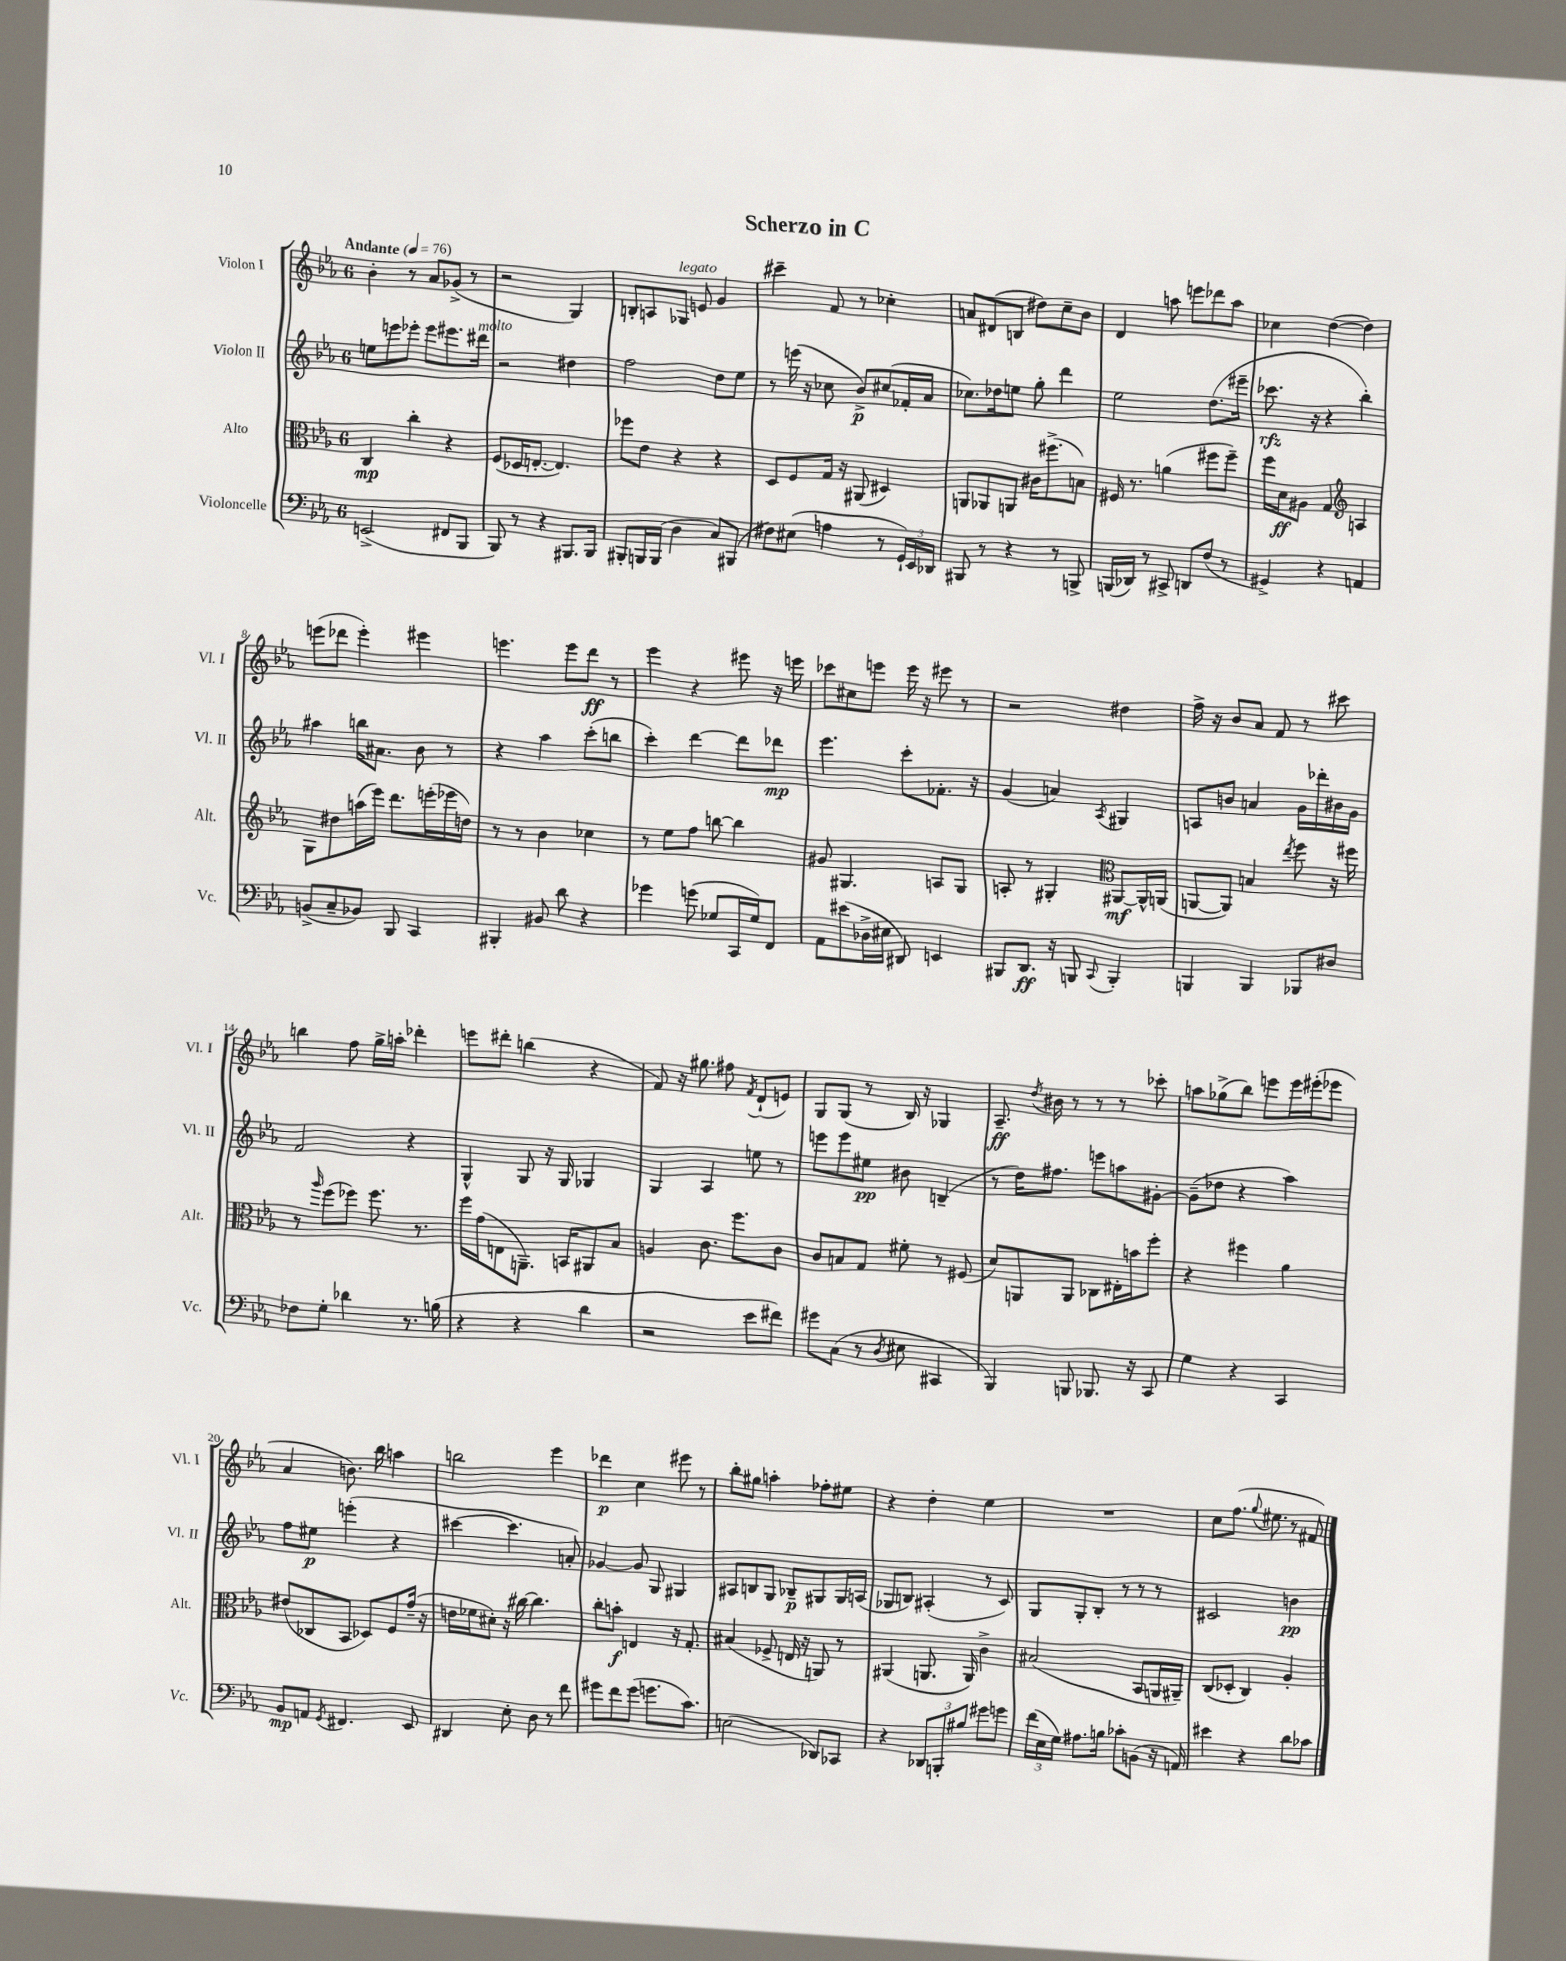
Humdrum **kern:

**kern	**kern	**kern	**kern
*staff4	*staff3	*staff2	*staff1
*clefF4	*clefC3	*clefG2	*clefG2
*k[b-e-a-]	*k[b-e-a-]	*k[b-e-a-]	*k[b-e-a-]
*M6/8	*M6/8	*M6/8	*M6/8
*MM76	*MM76	*MM76	*MM76
(2EE^	4C	8ee	4b-'
.	.	8eee	.
.	4cc'	8eee-'	8r
.	.	8eee-	8a-
8FF#	4r	8.eee#	(8g-^
8BBB-	.	.	8r
.	.	16ddd#	.
=	=	=	=
8BBB-)	(8F	2r	2r
8r	16D-	.	.
.	[8.E'	.	.
4r	.	.	.
.	4.E])	.	.
8.BBB#	.	4dd#	4G)
16BBB#	.	.	.
=	=	=	=
8BBB#'	8ff-	2ff	8B'
16BBB	8e-	.	8A
(16BBB	.	.	.
4D	4r	.	8G-
.	.	.	8e
8C)	4r	8dd	4g
(8BBB#	.	8ee-	.
=	=	=	=
8F#)	8D	8r	4ccc#~
(8E#	8F	(16eee	.
.	.	16r	.
4A	16G	8cc-	8f
.	16r	.	.
.	(8AA#	8b-^)	8r
8r	4D#)	(8cc#	4cc-'
24GG`)	.	16f-'	.
24EE-	.	.	.
.	.	16a-	.
24DD-	.	.	.
=	=	=	=
8BBB#	8AA	8.cc-)	8a
8r	8AA-	.	(8d#
.	.	16dd-	.
4r	8AA	8ee	8B
.	16c#	8gg'	8dd#)
.	(8.ff#^	.	.
8r	.	4ddd	8cc~
8BBB^	8B)	.	8b-
=	=	=	=
(16BBB	16F#	2ee-	4d
16DD-)	8.r	.	.
8r	.	.	.
8CC#^	(4a	.	8aa
8DD	.	.	8eee
(8F	8ff#	(8.dd	8ddd-
8r	8ff#~)	.	8aa
.	.	16eee#~	.
=	=	=	=
4GG#^)	16ff	8.ccc-	4cc-
.	16d	.	.
.	8A#	.	.
.	.	16r	.
4r	4G	4r	([4dd
*	*clefG2	*	*
4AA	4A	4bb-')	4dd])
=	=	=	=
(8BB^	8G	4aa#	(8eee
8C~	8dd#	.	8ddd-
8BB-)	(16aa	16bb	4eee')
.	16eee-)	8.a#	.
8BBB-	8.ddd	.	.
4CC	.	8b-	4eee#
.	(16eee'	.	.
.	16eee-	8r	.
.	16dd)	.	.
=	=	=	=
4BBB#'	8r	4r	4.eee
.	8r	.	.
8BB#	4b-	4aa-	.
8d	.	.	8eee
4r	4cc-	(8ccc'	8ddd
.	.	8bb	8r
=	=	=	=
4g-	8r	4ccc')	4eee-
.	8ee-	.	.
(8g	8ff	[4ddd	4r
8G-	[8bb	.	.
16CC	4bb]	8ddd]	8eee#
16G-)	.	.	.
8FF	.	8ddd-	16r
.	.	.	16eee
=	=	=	=
8AA-	8g#	4.eee-	8ccc-
(8e#	4.G#	.	8cc#
16D-^	.	.	8eee
16E#	.	.	.
8DD#)	.	8ccc'	16eee
.	.	.	16r
4EE	8A	8.f-'	8eee#
.	8G#	.	8r
.	.	16r	.
=	=	=	=
8BBB#	8A'	(4g	2r
8.DD	8r	.	.
.	4G#'	4a)	.
16r	.	.	.
8BBB	.	.	.
*	*clefC3	*	*
8qqCC	.	8qA-	.
4BBB'	[8AA#	4G#	4dd#
.	16AA#^^]	.	.
.	(16AA	.	.
=	=	=	=
4BBB	[8AA	8A	16ff^
.	.	.	16r
.	8AA])	8b	8b-
4BBB	4B	4a	8a-
.	.	.	8f
.	8qee-	.	.
8BBB-	8ff	16g	8r
.	.	16ddd-'	.
8D#	16r	16b#	8ccc#
.	16ff#	16g	.
=	=	=	=
8F-	8r	2f	4bb
.	16qqaa-	.	.
8G'	(8ff	.	.
4d-	8ff-)	.	8ff
.	8.ff-	.	16gg^
.	.	.	16aa'
8.r	.	4r	4ddd-'
.	8.r	.	.
(16B	.	.	.
=	=	=	=
4r	16ff	4G^^	8eee
.	(16g	.	.
.	8E	.	8ddd#'
4r	8.AA~)	8G	(4bb
.	.	16r	.
.	16BB	16G	.
4d	8AA#	4G-	4r
.	8B-	.	.
=	=	=	=
2r	4A	4G	8f)
.	.	.	16r
.	.	.	8.gg#
.	8.c	4A-	.
.	.	.	8ff#
.	8.ff	.	.
.	.	.	8qf
8e-	.	8ee	(8d`
8f#)	8c	8r	8e)
=	=	=	=
8g#	8c	8eee	8G
(8C	8B	8eee	(8G
8r	8G	8ee#	8r
8qD	.	.	.
8E#	8f#'	8b#	16B-)
.	.	.	16r
4CC#	8r	(4B~	4G-
.	(8F#	.	.
=	=	=	=
4BBB-)	8d)	8r	8.A-~
.	8AA	16dd)	.
.	.	.	8qdd
.	.	8.ff#	16b#
8BBB	8AA	.	8r
8.BBB-	8C-	8eee	8r
.	16E#'	8aa	8r
16r	16b	.	.
8CC	8ff'	[8g#'	8ccc-'
=	=	=	=
4G	4r	(8g#~]	8aa
.	.	8dd-	(8gg-^
4r	4ff#	4r	8bb-)
.	.	.	8eee
4CC	4a-	4aa-)	16eee
.	.	.	(16eee#'
.	.	.	8eee-
=	=	=	=
8BB-	(8e#	8ff	4a-
8AA	8C-	8ee#	.
8qGG	.	.	.
4.FF#	8BB-	(4eee'	8.b)
.	8D-)	.	.
.	.	.	16bb-
.	8F	4r	4aa
8EE-	(16g~	.	.
.	16r	.	.
=	=	=	=
4DD#	16e	[4ccc#	2bb
.	16f-	.	.
.	8d#')	.	.
8E-'	16r	4.ccc#]	.
.	[16cc#	.	.
8D	4.cc#]	.	.
8r	.	.	4eee-
8f	.	8a')	.
=	=	=	=
8g#	8cc'	[4g-	4ddd-
8f	8b'	.	.
(8g#	4E	8g-]	4cc
8.g	.	8G	.
.	16r	4G#	8eee#
8.c)	8.G'	.	.
.	.	.	8r
=	=	=	=
(2E	(4B#	8A#	8bb-'
.	.	8B	8gg#
.	8F-^	8G	4aa'
.	16E	8B-~	.
.	16r	.	.
8DD-)	8AA)	8G#	8ff-'
8CC-	8r	16G#	8ee#
.	.	(16A	.
=	=	=	=
4r	(4AA#	8G-	4r
.	.	8B)	.
12DD-	8.AA	(4A#'	4dd'
12BBB'	.	.	.
12B#	.	.	.
.	16AA)	.	.
8g#	4c^	8r	4ee-
8g	.	8c)	.
=	=	=	=
(24f	(2B#	8G	2.r
24E-	.	.	.
24G)	.	.	.
8.A#	.	8G'	.
.	.	8B-'	.
16B	.	.	.
8c-'	.	8r	.
(8BB	8BB-	8r	.
16r	16AA	8r	.
16AA)	16AA#~)	.	.
=	=	=	=
4e#	(8C	2c#	8cc
.	8D-'	.	(8.ff
4r	4C)	.	.
.	.	.	8qqgg
.	.	.	8.ee#
8d	4A-'	4b	8r
8c-	.	.	8f#)
==	==	==	==
*-	*-	*-	*-
